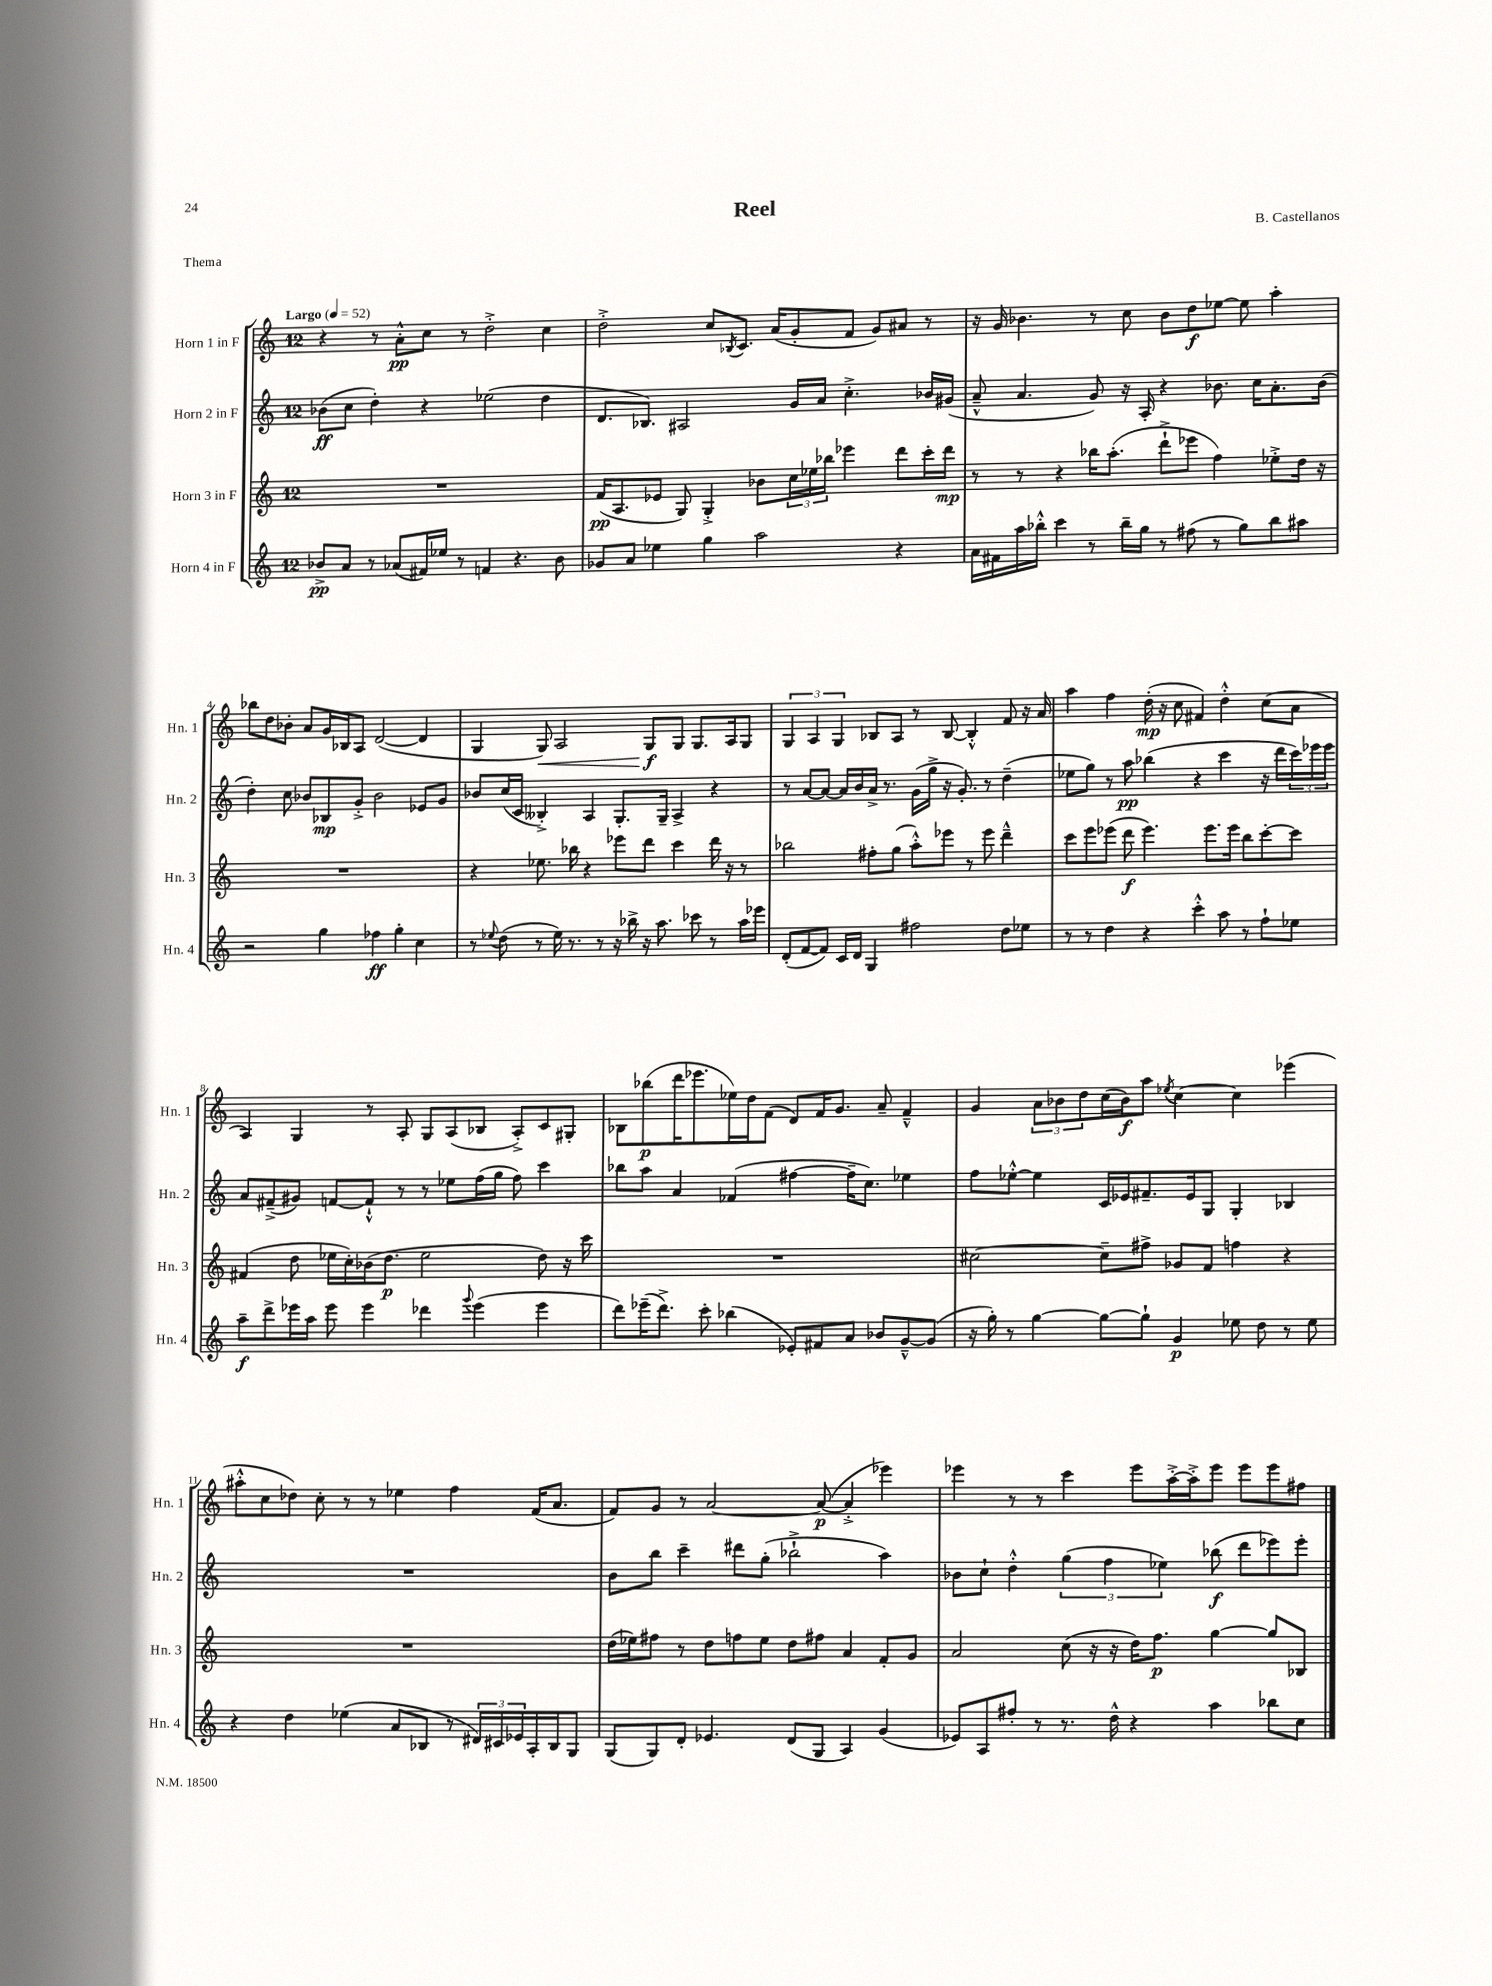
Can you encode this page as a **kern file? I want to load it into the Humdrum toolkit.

**kern	**dynam	**kern	**dynam	**kern	**dynam	**kern	**dynam
*part4	*part4	*part3	*part3	*part2	*part2	*part1	*part1
*staff4	*staff4	*staff3	*staff3	*staff2	*staff2	*staff1	*staff1
*I"Horn 4 in F	*	*I"Horn 3 in F	*	*I"Horn 2 in F	*	*I"Horn 1 in F	*
*I'Hn. 4	*	*I'Hn. 3	*	*I'Hn. 2	*	*I'Hn. 1	*
*clefG2	*	*clefG2	*	*clefG2	*	*clefG2	*
*k[]	*	*k[]	*	*k[]	*	*k[]	*
*M12/8	*	*M12/8	*	*M12/8	*	*M12/8	*
*MM52	*	*MM52	*	*MM52	*	*MM52	*
=1	=1	=1	=1	=1	=1	=1	=1
!	!	!	!	!	!	!LO:TX:a:B:t=Largo	!
8b-X^/L	pp	1.r	.	(8b-X\L	ff	4r	.
8a/J	.	.	.	8cc\J	.	.	.
8r	.	.	.	4dd'\)	.	8r	.
(8a-X/L	.	.	.	.	.	8a'^^\L	pp
16f#X/L)	.	.	.	4r	.	8cc\J	.
16ee-X/JJ	.	.	.	.	.	.	.
8r	.	.	.	.	.	8r	.
4fn/	.	.	.	(2ee-X\	.	2dd'^\	.
4.r	.	.	.	.	.	.	.
.	.	.	.	4dd\	.	4cc\	.
8b-\	.	.	.	.	.	.	.
=2	=2	=2	=2	=2	=2	=2	=2
8g-X/L	.	(16f/KL	pp	8.d/L	.	2dd'^\	.
.	.	8.A/	.	.	.	.	.
8a/J	.	.	.	.	.	.	.
.	.	.	.	8.B-X/J)	.	.	.
4ee-X\	.	8e-X/J	.	.	.	.	.
.	.	8G/)	.	2A#X/	.	.	.
4gg\	.	4G'^/	.	.	.	8cc/L	.
.	.	.	.	.	.	8qB-X/	.
.	.	.	.	.	.	8.c/J	.
2aa\	.	8b-X\L	.	.	.	.	.
.	.	.	.	.	.	(16a/KL	.
.	.	24cc\L	.	16g/LL	.	8g'/	.
.	.	24ee-X\	.	.	.	.	.
.	.	.	.	16a/JJ	.	.	.
.	.	24bb-X\JJ	.	.	.	.	.
.	.	4eee-X\	.	4.cc'^\	.	8f/J	.
.	.	.	.	.	.	8g/L)	.
4r	.	8ddd\L	.	.	.	8a#X/J	.
.	.	16ccc'\L	.	16b-X/LL	.	8r	.
.	.	16ddd\JJ	mp	(16g#X/JJ	.	.	.
=3	=3	=3	=3	=3	=3	=3	=3
16a\LL	.	8r	.	8a~^^/	.	16r	.
16f#X\	.	.	.	.	.	16g/	.
16aa\	.	8r	.	4.a/	.	4.b-X\	.
16bb-X'^^\JJ	.	.	.	.	.	.	.
4ccc\	.	4r	.	.	.	.	.
8r	.	16bb-X\KL	.	8g/)	.	8r	.
.	.	(8.aa'\J	.	.	.	.	.
16bb-~\LL	.	.	.	16r	.	8cc\	.
16gg\JJ	.	.	.	16A'/	.	.	.
8r	.	8ddd`^\L	.	4r	.	8b-\L	.
(8ff#X\	.	8eee-X\J	.	.	.	8dd\	f
8r	.	4ff\)	.	8.b-X\	.	[8ee-X\J	.
8gg\L)	.	.	.	.	.	8ee-\]	.
.	.	.	.	16cc\KL	.	.	.
8bb-\	.	8ee-X'^\L	.	8.a'\	.	4aa'\	.
8aa#X\J	.	16dd\Jk	.	.	.	.	.
.	.	16r	.	(16b-\Jk	.	.	.
!!LO:LB:g=z
=4	=4	=4	=4	=4	=4	=4	=4
2r	.	1.r	.	4dd'\)	.	8bb-X\L	.
.	.	.	.	.	.	8dd\	.
.	.	.	.	8cc\	.	8b-X'\J	.
.	.	.	.	8b-X/L	.	8a/L	.
4gg\	.	.	.	8B-X/	mp	16g/L	.
.	.	.	.	.	.	16B-X/J	.
.	.	.	.	8g'^/J	.	8A/J	.
4ff-X\	ff	.	.	2b-\	.	([2d/	.
4gg'\	.	.	.	.	.	.	.
4cc\	.	.	.	8e-X/L	.	4d/]	.
.	.	.	.	8g/J	.	.	.
=5	=5	=5	=5	=5	=5	=5	=5
8r	.	4r	.	8b-X/L	.	4G/	.
8qqee-X/	.	.	.	.	.	.	.
(8dd\	.	.	.	(16cc/L	.	.	.
.	.	.	.	16c/JJ	.	.	.
!	!	!	!	!	!	!	!LO:HP:b
8r	.	8.ee-X\	.	4B--X'^/)	.	8G/)	<
16ee-\)	.	.	.	.	.	2A/	.
8.r	.	16bb-X\	.	.	.	.	.
.	.	4r	.	4A/	.	.	.
8r	.	.	.	.	.	.	.
16r	.	8eee-X\L	.	8.G'/L	.	.	.
16bb-X^\	.	.	.	.	.	.	.
16r	.	8ddd\J	.	.	.	8G/L	f
8.aa\	.	.	.	16G~/Jk	.	.	.
.	.	4ccc\	.	4A^/	.	8G/J	[
8ccc-X\	.	.	.	.	.	8.G/L	.
8r	.	16ddd\	.	4r	.	.	.
.	.	16r	.	.	.	16A/k	.
16aa\LL	.	8r	.	.	.	8G/J	.
16eee-X\JJ	.	.	.	.	.	.	.
=6	=6	=6	=6	=6	=6	=6	=6
(8d'/L	.	2bb-X\	.	8r	.	6G/	.
[8f/	.	.	.	[8a/L	.	.	.
.	.	.	.	.	.	6A/	.
8f/J])	.	.	.	8a/J_	.	.	.
.	.	.	.	.	.	6G/	.
16c/LL	.	.	.	16a/LL]	.	.	.
16d/JJ	.	.	.	16b/	.	.	.
4G/	.	8ff#X'\L	.	16a^/JJ	.	8B-X/L	.
.	.	.	.	8.r	.	.	.
.	.	(8gg\J	.	.	.	8A/J	.
2ff#X\	.	8aa'^^\L)	.	(16g\LL	.	8r	.
.	.	.	.	16gg^\JJ	.	.	.
.	.	8eee-X\J	.	16r	.	[8B-/	.
.	.	.	.	8.g'/)	.	.	.
.	.	8r	.	.	.	4B-'^^/]	.
.	.	8eee-\	.	8r	.	.	.
8dd\L	.	4ddd~^^\	.	(4dd~\	.	8f/	.
8ee-X\J	.	.	.	.	.	16r	.
.	.	.	.	.	.	16a/	.
=7	=7	=7	=7	=7	=7	=7	=7
8r	.	8ccc\L	.	8ee-X\L	.	4aa\	.
8r	.	8eee\	.	8gg\J)	.	.	.
4dd\	.	(8eee-X\J	.	8r	.	4ff\	.
.	.	8ddd\	f	8aa\	pp	.	.
4r	.	4.eee-\)	.	(4bb-X\	.	(16dd'\	mp
.	.	.	.	.	.	16r	.
.	.	.	.	.	.	8cc\	.
4ccc'^^\	.	.	.	4r	.	4f#X/)	.
.	.	8.eee-\L	.	.	.	.	.
8aa\	.	.	.	4ccc\	.	4dd'^^\	.
.	.	16eee-\Jk	.	.	.	.	.
8r	.	8bb\L	.	.	.	.	.
8ff`\L	.	[8ccc'\	.	16r	.	(8cc\L	.
.	.	.	.	16ddd\LL	.	.	.
8ee-X\J	.	8ccc\J]	.	24ccc\)	.	8a\J	.
.	.	.	.	24eee-X\	.	.	.
.	.	.	.	24eee-\JJ	.	.	.
!!LO:LB:g=z
=8	=8	=8	=8	=8	=8	=8	=8
8aa~\L	f	(4f#X/	.	8a/L	.	4A/)	.
8ddd^\	.	.	.	(8f#X~^/	.	.	.
16eee-X\L	.	8dd\	.	8g#X/J)	.	4G/	.
16aa\JJ	.	.	.	.	.	.	.
8eee-\	.	16ee-X\LL	.	[8fn/L	.	.	.
.	.	16cc'\)	.	.	.	.	.
4eee-\	.	(16b-X\J	.	8f`^^/J]	.	8r	.
.	.	8.dd\J	p	.	.	.	.
.	.	.	.	8r	.	8A'/	.
4ddd-X\	.	2ee-\	.	8r	.	8G/L	.
.	.	.	.	8ee-X\L	.	(8A/	.
8qqggg/	.	.	.	.	.	.	.
(4eee-\	.	.	.	(16ff\L	.	8B-X/J	.
.	.	.	.	16gg\JJ	.	.	.
.	.	.	.	8ff\)	.	8A'^/L)	.
4eee-\	.	8dd\)	.	4ccc\	.	8c/	.
.	.	16r	.	.	.	8G#X'/J	.
.	.	16ccc\	.	.	.	.	.
=9	=9	=9	=9	=9	=9	=9	=9
8ddd\L)	.	1.r	.	8bb-X\L	.	8B-X\L	.
(16eee-X~\K	.	.	.	8aa\J	.	(8bb-X\	p
8.ddd^\J)	.	.	.	.	.	.	.
.	.	.	.	4a/	.	16ddd\K	.
.	.	.	.	.	.	8.eee-X\	.
8ccc'\	.	.	.	.	.	.	.
(4bb-X\	.	.	.	(4f-X/	.	16ee-X\L)	.
.	.	.	.	.	.	16dd\J	.
.	.	.	.	.	.	(8f\J	.
8e-X'/L)	.	.	.	[4ff#X\	.	8d/L)	.
8f#X/	.	.	.	.	.	16f/K	.
.	.	.	.	.	.	8.g/J	.
8a/J	.	.	.	16ff#~\KL]	.	.	.
.	.	.	.	8.cc\J)	.	.	.
8b-X/L	.	.	.	.	.	8a~/	.
[8g~^^/	.	.	.	4ee-X\	.	4f~^^/	.
(8g/J]	.	.	.	.	.	.	.
=10	=10	=10	=10	=10	=10	=10	=10
16r	.	[2cc#X\	.	8ff\L	.	4g/	.
16gg'\)	.	.	.	.	.	.	.
8r	.	.	.	[8ee-X'^^\J	.	.	.
[4gg\	.	.	.	4ee-\]	.	12a\L	.
.	.	.	.	.	.	12b-X\	.
.	.	.	.	.	.	12dd\	.
8gg\L_	.	8cc#~\L]	.	16c/LL	.	(16cc\L	.
.	.	.	.	16e-X/J	.	16b-\J)	f
8gg`\J]	.	8ff#X^\J	.	8.f#X~/	.	8aa\J	.
.	.	.	.	.	.	8qee-X/	.
4g/	p	8g-X/L	.	.	.	[4cc\	.
.	.	.	.	16e-/k	.	.	.
.	.	8f/J	.	8G/J	.	.	.
8ee-X\	.	4ffn\	.	4G'/	.	4cc\]	.
8dd\	.	.	.	.	.	.	.
8r	.	4r	.	4B-X/	.	(4eee-X\	.
8ee-\	.	.	.	.	.	.	.
!!LO:LB:g=z
=11	=11	=11	=11	=11	=11	=11	=11
4r	.	1.r	.	1.r	.	8aa#X'^^\L	.
.	.	.	.	.	.	8cc\	.
4dd\	.	.	.	.	.	8dd-X\J)	.
.	.	.	.	.	.	8cc'\	.
(4ee-X\	.	.	.	.	.	8r	.
.	.	.	.	.	.	8r	.
8a/L	.	.	.	.	.	4ee-X\	.
8B-X/J	.	.	.	.	.	.	.
8r	.	.	.	.	.	4ff\	.
24d#X/LL)	.	.	.	.	.	.	.
24c#X/	.	.	.	.	.	.	.
24e-X/	.	.	.	.	.	.	.
16A'/	.	.	.	.	.	(16f/KL	.
16B-/J	.	.	.	.	.	8.a/J	.
8G/J	.	.	.	.	.	.	.
=12	=12	=12	=12	=12	=12	=12	=12
(8G/L	.	(16dd\LL	.	8b\L	.	8f/L)	.
.	.	16ee-X\J)	.	.	.	.	.
8G/)	.	8ff#X\J	.	8bb\J	.	8g/J	.
8d'/J	.	8r	.	4ccc~\	.	8r	.
4.e-X/	.	8dd\L	.	.	.	[2a/	.
.	.	8ffn\	.	8ddd#X\L	.	.	.
.	.	8ee-\J	.	(8gg'\J	.	.	.
(8d/L	.	8dd\L	.	2bb-X`^\	.	.	.
8G/J	.	8ff#X\J	.	.	.	(8a/_	p
4A/)	.	4a/	.	.	.	4a'^/]	.
(4g/	.	8f'/L	.	4aa\)	.	4eee-X\)	.
.	.	8g/J	.	.	.	.	.
=13	=13	=13	=13	=13	=13	=13	=13
8e-X/L)	.	2a/	.	8b-X\L	.	4eee-X\	.
8A/	.	.	.	8cc`\J	.	.	.
8ff#X'/J	.	.	.	4dd'^^\	.	8r	.
8r	.	.	.	.	.	8r	.
8.r	.	(8cc\	.	(6gg\	.	4ccc\	.
.	.	16r	.	.	.	.	.
.	.	.	.	6ff\	.	.	.
16dd^^\	.	16r	.	.	.	.	.
4r	.	16dd\KL)	.	.	.	8eee-\L	.
.	.	8.ff\J	p	.	.	.	.
.	.	.	.	6ee-X\)	.	.	.
.	.	.	.	.	.	[16aa'^\L	.
.	.	.	.	.	.	16aa'^\J]	.
4aa\	.	[4gg\	.	(8bb-X\	f	8eee-\J	.
.	.	.	.	8ddd\L	.	8eee-\L	.
8bb-X\L	.	8gg/L]	.	8eee-X\)	.	8eee-\	.
8cc\J	.	8B-X/J	.	8eee-'\J	.	8ff#X\J	.
==	==	==	==	==	==	==	==
*-	*-	*-	*-	*-	*-	*-	*-
